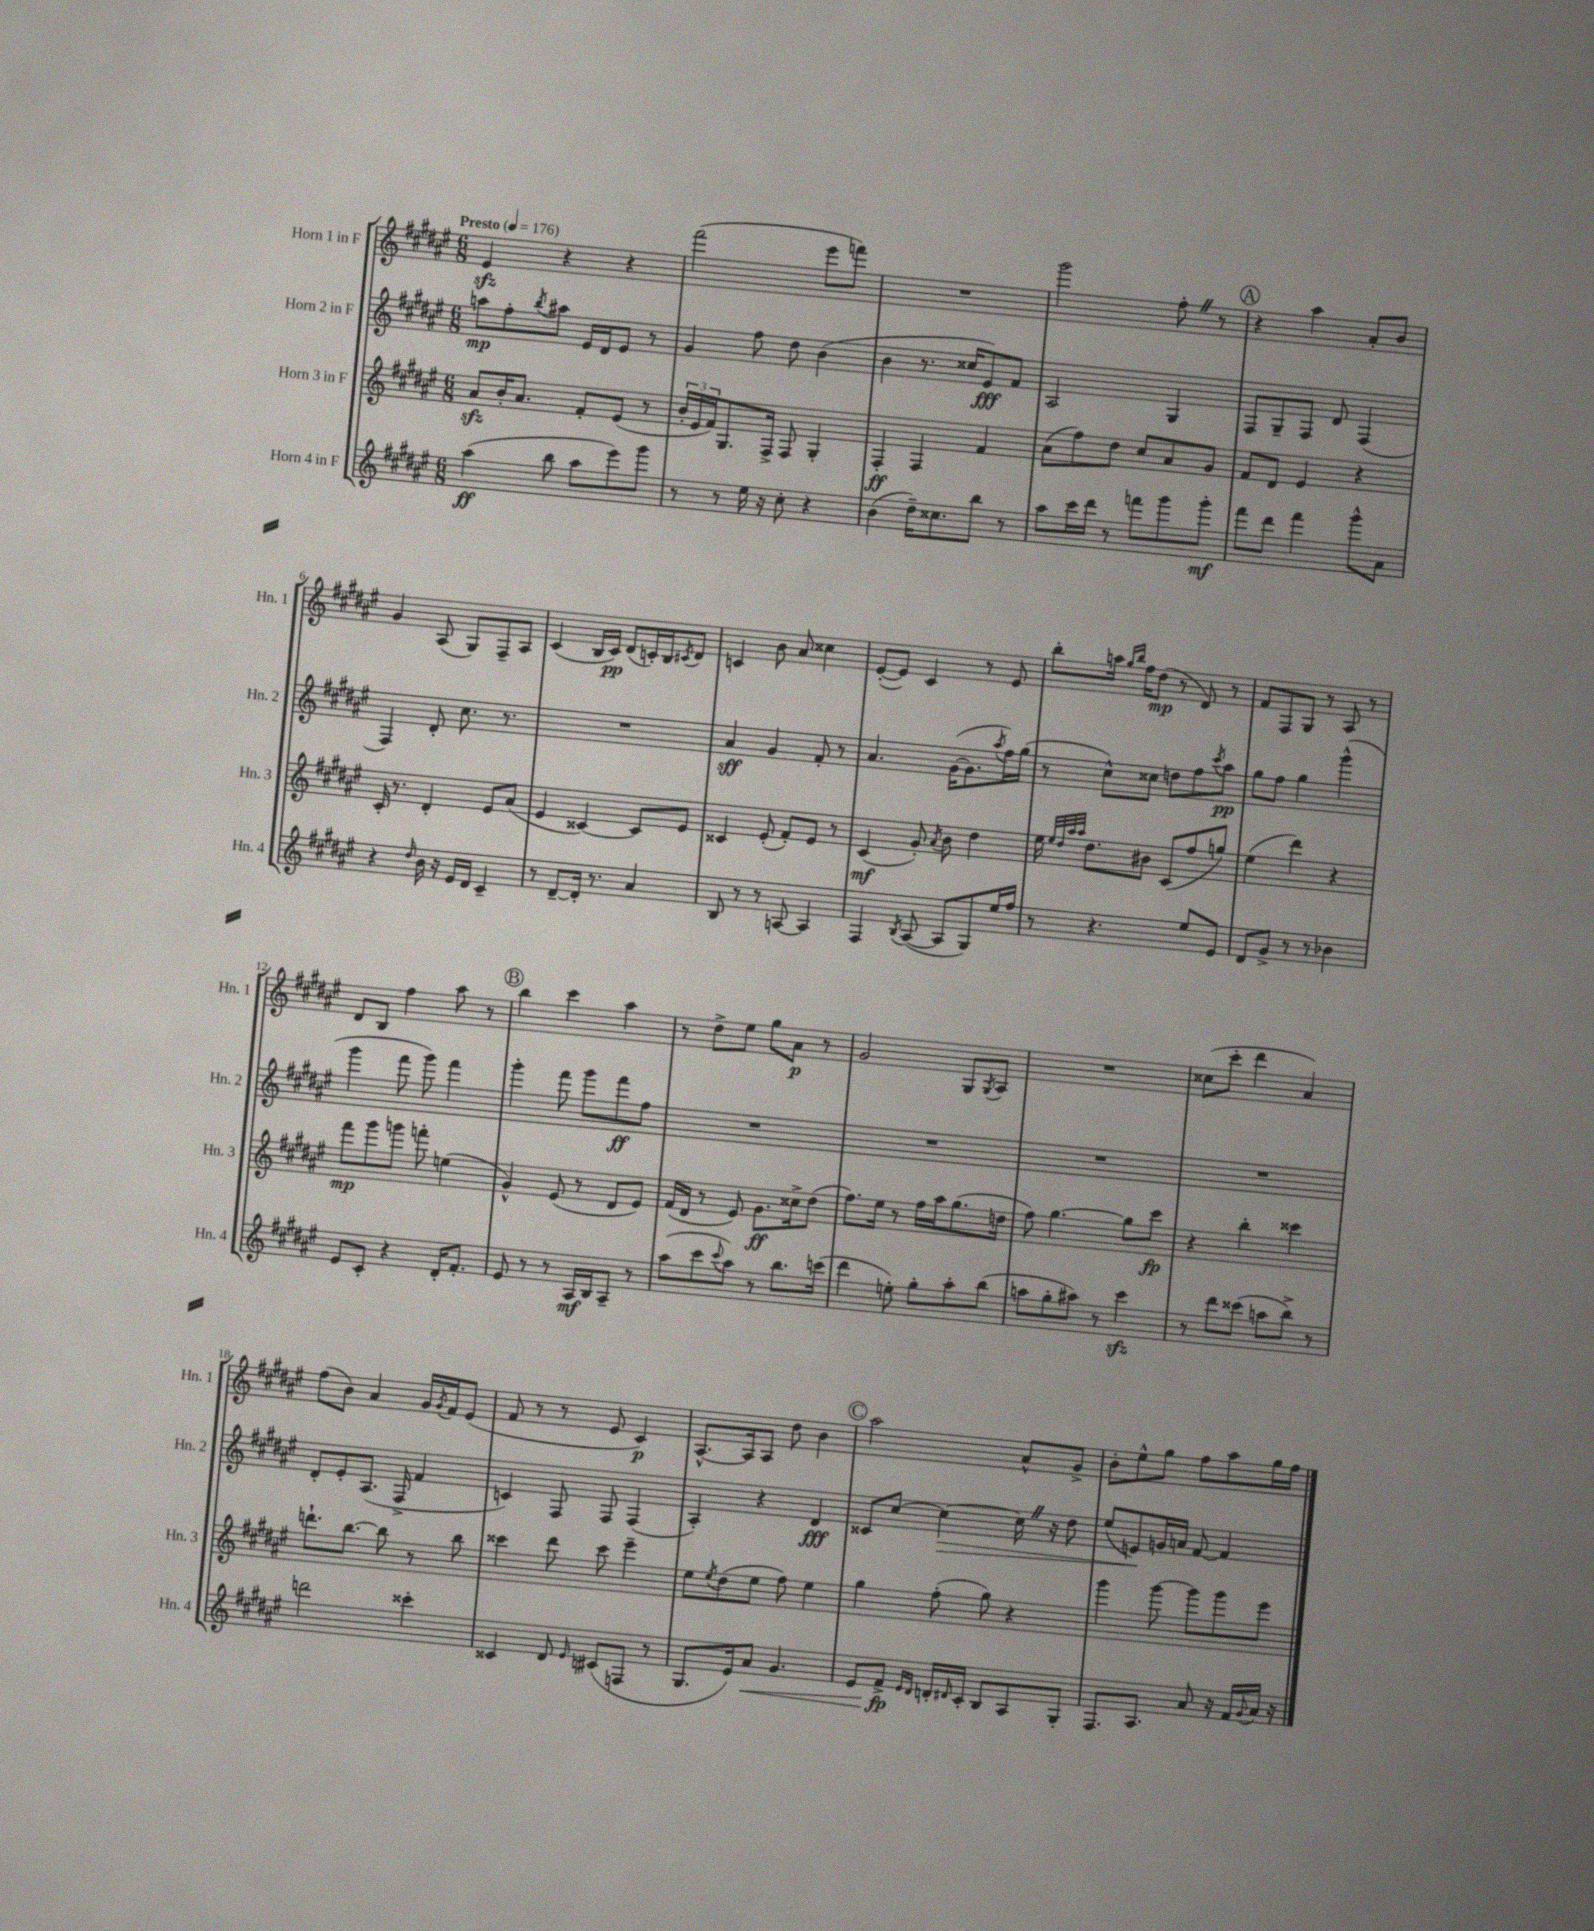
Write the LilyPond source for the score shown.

<<
\new StaffGroup <<
\new Staff = "s0" \with { instrumentName = "Horn 1 in F" shortInstrumentName = "Hn. 1" } {
    \clef treble \key fis \major \numericTimeSignature \time 6/8 \tempo "Presto" 4 = 176
    eis'4\sfz r4 r4 |
    fis'''2( eis'''8 f'''8) |
    R2. |
    gis'''2 fis''8-. \once \override BreathingSign.text = \markup { \musicglyph "scripts.caesura.straight" } \breathe r8 |
    \mark \markup { \circle "A" } r4 ais''4 ais'8-. b'8 |
    gis'4 ais8( gis8) fis8-- ais8 |
    cis'4( b16 cis'16\pp) dis'8( c'16-.) b16 \acciaccatura { cis'8 } dis'8 |
    c'4 b'8 ais'8 cisis''4 |
    eis'8~-.( eis'8) cis'4 r8 eis'8 |
    b''8-. a''16 \grace { gis''16 b''16 } fis''16 dis''8\mp( r8 dis'8) r8 |
    fis'8 fis8 gis8 r8 ais8 r8 |
    dis'8 b8 fis''4 ais''8 r8 |
    \mark \markup { \circle "B" } b''4 cis'''4 ais''4 |
    r8 dis''8-> eis''8 gis''8 ais'8\p r8 |
    gis'2 gis8 \acciaccatura { gis8 } ais8 |
    R2. |
    cisis''8( cis'''8-. dis'''4 ais'4) |
    fis''8( b'8) ais'4 gis'16 \acciaccatura { gis'8 } fis'16 eis'8( |
    fis'8 r8 r8 eis'8 cis'4\p) |
    ais8.~-^ ais16 ais8 dis''8 b'4 |
    \mark \markup { \circle "C" } ais''2 ais'8-^ gis'8-> |
    b'8-. eis''8-^ gis''8 fis''8 ais''8 gis''16 fis''16 \bar "|." |
}
\new Staff = "s1" \with { instrumentName = "Horn 2 in F" shortInstrumentName = "Hn. 2" } {
    \clef treble \key fis \major \numericTimeSignature \time 6/8
    a''8\mp fis''8-. \acciaccatura { b''8 } ais''8 eis'16 dis'16 eis'8 r8 |
    gis'4 fis''8 dis''8 b'4( |
    b'4 r8. cisis''16 eis'8\fff) fis'8 |
    ais2 gis4 |
    \mark \markup { \circle "A" } fis8 gis8-- fis8 dis'8 fis4( |
    fis4) dis'8-. cis''8. r8. |
    R2. |
    ais'4\sff gis'4 fis'8-. r8 |
    ais'4. gis'16~( gis'8. \acciaccatura { ais''8 } fis''16) gis''16( |
    r8 cis''8-^) cisis''8 d''8 fis''8 \acciaccatura { cis'''8 } ais''8\pp |
    gis''8 fis''8 gis''4 gis'''4-^( |
    gis'''4 fis'''8 gis'''8) fis'''4 |
    \mark \markup { \circle "B" } gis'''4-. fis'''8 gis'''8 fis'''8\ff fis''8 |
    R2. |
    R2. |
    R2. |
    R2. |
    dis'8-. eis'8-. ais8.( fis16-> fis'4 |
    c'4) fis8 fis8 fis4( |
    ais4-.) r4 dis'4\fff |
    \mark \markup { \circle "C" } cisis'8 cis''8~ cis''4~\> cis''16 \once \override BreathingSign.text = \markup { \musicglyph "scripts.caesura.straight" } \breathe r16 dis''8 |
    eis''8( e'8\!) g'16 a'16 fis'8~ fis'4 \bar "|." |
}
\new Staff = "s2" \with { instrumentName = "Horn 3 in F" shortInstrumentName = "Hn. 3" } {
    \clef treble \key fis \major \numericTimeSignature \time 6/8
    ais'8\sfz b'16-. ais'8. fis'8-. eis'8( r8 |
    \tuplet 3/2 { b'16-. eis'16 fis'16) } gis8. fis16-> fis8 gis4-. |
    fis4-.\ff fis4 fis'4 |
    ais'8( fis''8) dis''8 cis''8 ais'8 gis'8 |
    \mark \markup { \circle "A" } fis'8 dis'8 eis'4 r4 |
    cis'16-. r8. dis'4-. eis'8 ais'8( |
    eis'4 cisis'4~) cisis'8 eis'8 |
    cisis'4 eis'8-.( fis'8-.) eis'8 r8 |
    cis'4\mf( gis'8-.) \acciaccatura { ais'8 } b'8 dis''4 |
    eis''16 \grace { eis''32 dis''32 ais''32 ais''32 } dis''8. bis'8 cis'8( fis''8 g''8) |
    eis''4( dis'''4) r4 |
    fis'''8\mp gis'''8 g'''8 f'''8-. e''4( |
    \mark \markup { \circle "B" } gis'4-^) eis'8( r8 dis'8 eis'8) |
    fis'16( dis'16 r8 eis'8) gis'8.\ff cisis''16-> dis''8( |
    fis''8.) eis''16 r8 fis''16 ais''16 gis''8.( d''16 |
    fis''8) gis''4.~ gis''8 cis'''8\fp |
    r4 b''4-. cisis'''4 |
    d'''8.-! b''8.~ b''8 r8 b''8 |
    cisis'''4 dis'''8 cisis'''8 eis'''4-- |
    eis''8 \acciaccatura { eis''8 } dis''8( eis''8 fis''8) eis''4 |
    \mark \markup { \circle "C" } gis''4 fis''8-.( gis''8) r4 |
    gis'''4 gis'''8~ gis'''8 gis'''8 eis'''8 \bar "|." |
}
\new Staff = "s3" \with { instrumentName = "Horn 4 in F" shortInstrumentName = "Hn. 4" } {
    \clef treble \key fis \major \numericTimeSignature \time 6/8
    ais''4\ff( b''8 ais''8 eis'''8) gis'''8 |
    r8 r8 eis''16 r16 cis''8-. r4 |
    b'4( dis''16--) cisis''8. b''8 r8 |
    ais''8 cis'''16 dis'''16 r8 f'''8 gis'''8 gis'''8-.\mf |
    \mark \markup { \circle "A" } fis'''8 dis'''8 fis'''4 gis'''8-^ ais'8 |
    r4 \grace { dis''16 } b'16 r16 eis'16 dis'16 cis'4-- |
    r8 dis'8~-- dis'16-. r8. ais'4 |
    b8 r8 r8 a8~ a4 |
    fis4 \acciaccatura { b8 } ais8~( ais8 gis8) eis''16 fis''16 |
    r8 r4. eis''8 eis'8 |
    dis'8 gis'8-> r8 r8 bes'4 |
    eis'8 cis'8-. r4 dis'16-. fis'8.-. |
    \mark \markup { \circle "B" } eis'8 r8 r8 ais16\mf b16 ais8-- r8 |
    ais''8( cis'''8 \appoggiatura { cis'''8 } ais''8) r8 b''8. c'''16( |
    dis'''4 e''8-.) gis''8-. ais''8-. b''8( |
    a''8 gis''8-. ais''8) r8 cis'''4\sfz |
    r8 dis'''8 cisis'''8( a''8 b''8->) r8 |
    d'''2 cisis'''4-. |
    cisis'4 dis'8 \grace { eis'16 } cis'8( f8 r8 |
    gis8. eis'16) ais'8\< gis'4. |
    \mark \markup { \circle "C" } eis'8 fis'8->\fp\! \grace { eis'16 dis'16 } d'16-. \grace { dis'16 } cis'16-. b8 ais8 gis8-. |
    fis8. ais8. ais'8 r16 fis'16 \appoggiatura { gis'8 } ais'16 r16 \bar "|." |
}
>>
>>
